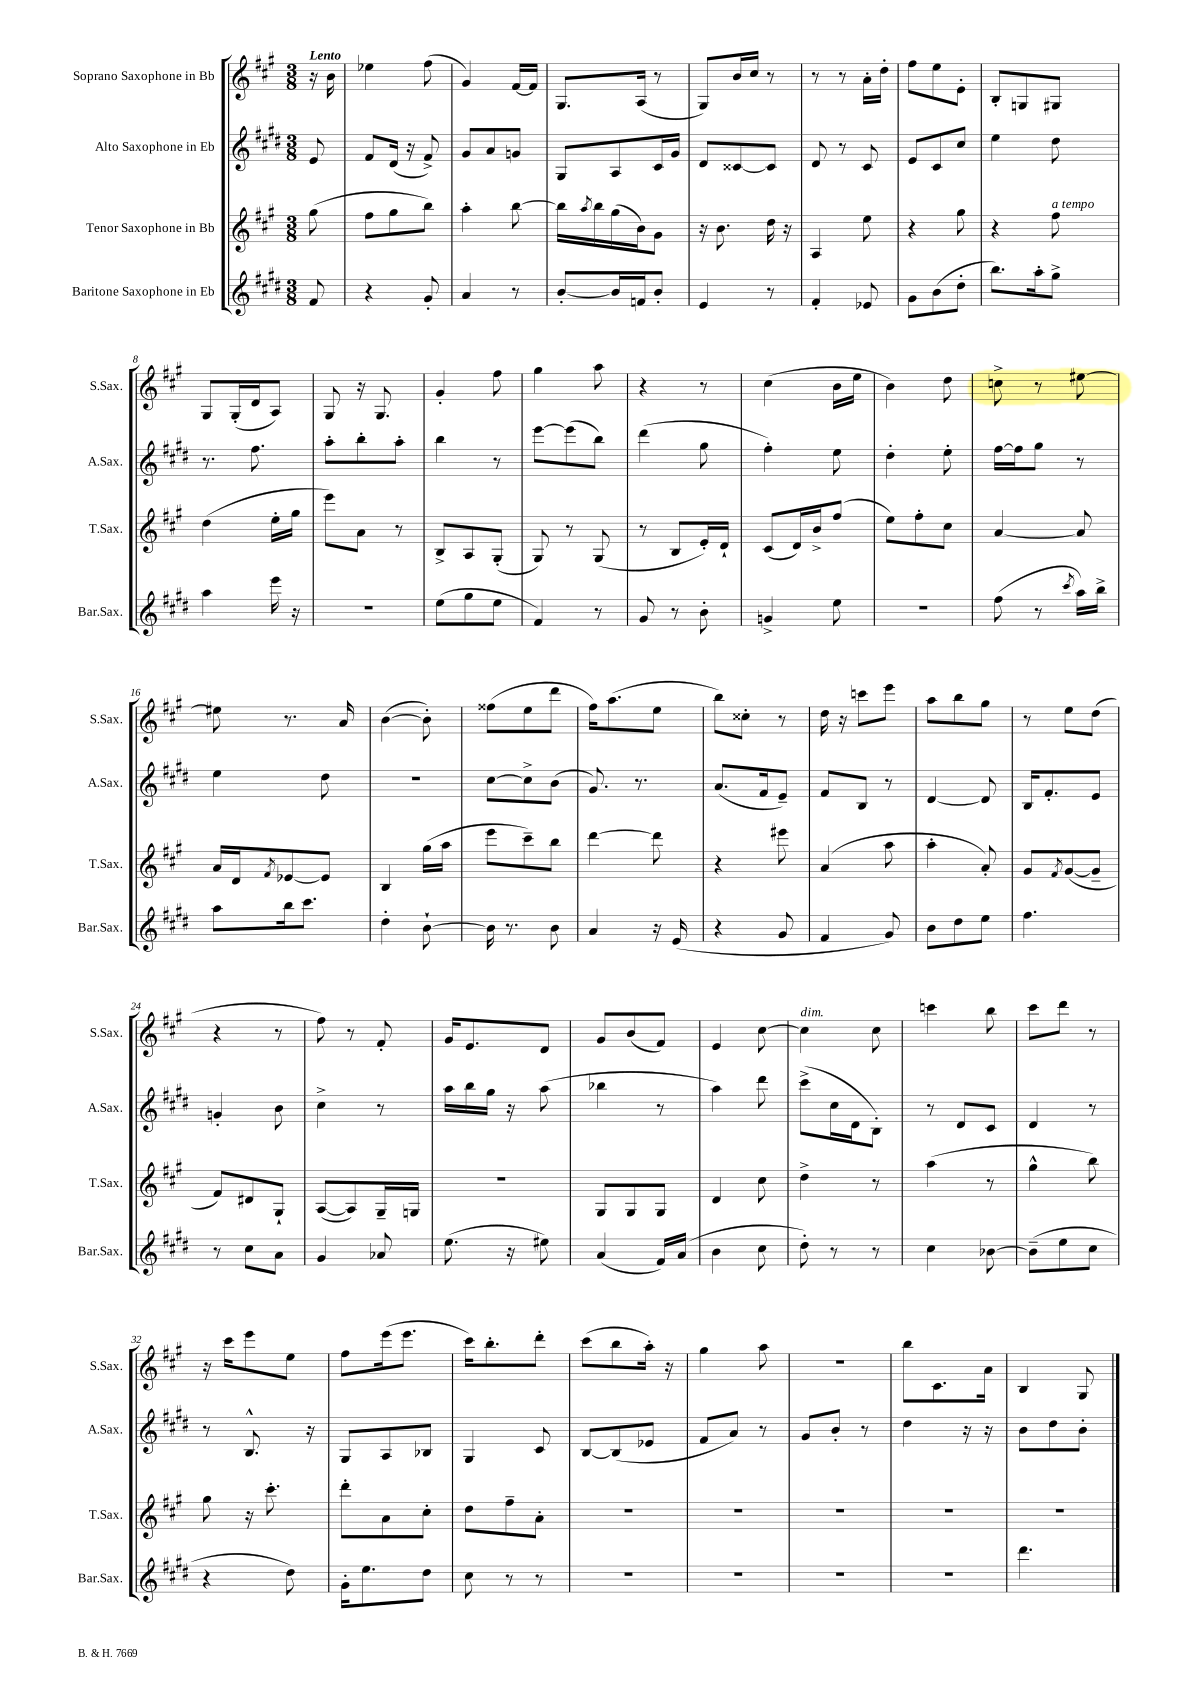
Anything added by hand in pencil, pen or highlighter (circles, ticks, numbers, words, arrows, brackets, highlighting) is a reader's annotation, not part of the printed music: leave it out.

**kern	**kern	**kern	**kern
*staff4	*staff3	*staff2	*staff1
*clefG2	*clefG2	*clefG2	*clefG2
*k[f#c#g#d#]	*k[f#c#g#]	*k[f#c#g#d#]	*k[f#c#g#]
*M3/8	*M3/8	*M3/8	*M3/8
8f#/	(8gg#\	8e/	16r
.	.	.	16b\
=	=	=	=
4r	8ff#\L	8f#/L	4ee-\
.	8gg#\	(16d#/Jk	.
.	.	16r	.
8g#'/	8bb\J)	8f#^/)	(8ff#\
=	=	=	=
4a/	4aa'\	8g#/L	4g#/)
.	.	8a/	.
8r	[8bb\	8g/J	[16f#/LL
.	.	.	16f#/]JJ
=	=	=	=
[8b'/L	16bb\]LL	8G#/L	8.G#/L
.	8qaa/	.	.
.	16bb\	.	.
16b/]L	(16gg#\	8A/	.
16f/J	16b\J)	.	(16A/Jk
8b'/J	8g#\J	16c#/L	8r
.	.	16g#/JJ	.
=	=	=	=
4e/	16r	8d#/L	8G#/L)
.	8.b\	.	.
.	.	[8c##/	16b/L
.	.	.	16cc#/JJ
8r	16dd\	8c##/]J	8r
.	16r	.	.
=	=	=	=
4f#'/	4A/	8d#/	8r
.	.	8r	8r
8e-/	8ee\	8c#/	16a'\LL
.	.	.	16dd'\JJ
=	=	=	=
8g#\L	4r	8e/L	8ff#\L
(8b\	.	8c#/	8ee\
8dd#'\J	8gg#\	8cc#/J	8e'\J
=	=	=	=
8.bb\L)	4r	4ee\	8B'/L
.	.	.	8G/
16aa'\k	.	.	.
8gg#^\J	8ff#\	8dd#\	8G#/J
=	=	=	=
4aa\	(4dd\	8.r	8G#/L
.	.	.	(16G#'/L
.	.	8.ff#\	16d/J
16eee\	16ee'\LL	.	8A/J)
16r	16gg#\JJ	.	.
=	=	=	=
4.r	8eee\L)	8aa'\L	8G#/
.	8a\J	8bb'\	16r
.	.	.	8.G#/
.	8r	8aa'\J	.
=	=	=	=
(8ee\L	8B^/L	4bb\	4g#'/
8gg#\	8A/	.	.
8ee\J	(8G#'/J	8r	8ff#\
=	=	=	=
4f#/)	8G#/)	[8eee\L	4gg#\
.	8r	(8eee\]	.
8r	(8G#/	8bb\J)	8aa\
=	=	=	=
8g#/	8r	(4ddd#\	4r
8r	8B/L	.	.
8b'\	16e'/L)	8gg#\	8r
.	16d`/JJ	.	.
=	=	=	=
4g^/	(8c#/L	4ff#'\)	(4cc#\
.	16d/L)	.	.
.	16b^/J	.	.
8ee\	(8ff#/J	8ee\	16b\LL
.	.	.	16ee\JJ
=	=	=	=
4.r	8ee\L)	4dd#'\	4b\)
.	8ff#'\	.	.
.	8cc#\J	8ee'\	8dd\
=	=	=	=
(8ff#\	[4a/	[16ff#\LL	8cc^\
.	.	16ff#\]J	.
8r	.	8gg#\J	8r
8qccc#/	.	.	.
16aa\LL)	8a/]	8r	[8ee#\
16bb^\JJ	.	.	.
=	=	=	=
8aa\L	16a/LL	4ee\	8ee#\]
.	16d/J	.	.
.	8qf#/	.	.
16bb\k	[8e-/	.	8.r
8.ccc#\J	.	.	.
.	8e-/]J	8dd#\	.
.	.	.	16a/
=	=	=	=
4dd#'\	4B/	4.r	([4b\
[8b`\	(16gg#\LL	.	8b'\])
.	16aa\JJ	.	.
=	=	=	=
16b\]	8eee\L	[8cc#\L	(8ff##\L
8.r	.	.	.
.	8ccc#~\)	8cc#^\]	8ee\
8b\	8bb\J	(8b\J	8ddd\J
=	=	=	=
4a/	[4ddd\	8.g#/)	16ff#\LK)
.	.	.	(8.aa\
.	.	8.r	.
16r	8ddd\]	.	8ee\J
(16e/	.	.	.
=	=	=	=
4r	4r	(8.a/L	8bb\L)
.	.	.	8cc##'\J
.	.	16f#/k	.
8g#/	8eee#\	8e~/J)	8r
=	=	=	=
4f#/	(4a/	8f#/L	16dd\
.	.	.	16r
.	.	8B/J	8ccc\L
8g#/)	8aa\	8r	8eee\J
=	=	=	=
8b\L	4aa'\	[4d#/	8aa\L
8dd#\	.	.	8bb\
8ee\J	8a'/)	8d#/]	8gg#\J
=	=	=	=
4.ff#\	8g#/L	16B/LK	8r
.	.	8.f#'/	.
.	8qf#/	.	.
.	([8g#/	.	8ee\L
.	8g#~/]J	8e/J	(8dd\J
=	=	=	=
8r	8f#/L)	4g'/	4r
8cc#\L	8d#/	.	.
8a\J	8G#`/J	8b\	8r
=	=	=	=
4g#/	([8A/L	4cc#^\	8ff#\)
.	8A/])	.	8r
8a-/	16G#~/L	8r	8f#'/
.	16G/JJ	.	.
=	=	=	=
(8.ee\	4.r	16aa\LL	16g#/LK
.	.	16bb\	8.e/
.	.	16gg#\JJ	.
16r	.	16r	.
8ee#\)	.	(8aa\	8d/J
=	=	=	=
(4a/	8G#/L	4bb-\	8g#/L
.	8G#/	.	(8b/
16f#/LL)	8G#/J	8r	8f#/J)
(16a/JJ	.	.	.
=	=	=	=
4b\	4d/	4aa\)	4e/
8cc#\	8cc#\	8ddd#\	[8cc#\
=	=	=	=
8dd#'\)	4dd^\	(8ccc#^\L	4cc#\]
8r	.	16cc#\L	.
.	.	16d#\J	.
8r	8r	8B'\J)	8cc#\
=	=	=	=
4cc#\	(4aa\	8r	4ccc\
.	.	8d#/L	.
[8b-\	8r	8c#/J	8bb\
=	=	=	=
(8b-~\]L	4gg#^^\	4d#/	8ccc#\L
8ee\	.	.	8ddd\J
8cc#\J	8bb\)	8r	8r
=	=	=	=
4r	8gg#\	8r	16r
.	.	.	16ccc#\LK
.	16r	8.B^^/	8eee\
.	8.ccc#'\	.	.
8dd#\)	.	.	8ee\J
.	.	16r	.
=	=	=	=
16g#'\LK	8ddd'\L	8G#/L	8ff#\L
8.ee\	.	.	.
.	8a\	8A/	(16eee\k
.	.	.	8.eee\J
8dd#\J	8cc#'\J	8B-/J	.
=	=	=	=
8cc#\	8dd\L	4G#/	16ccc#\LK)
.	.	.	8.bb'\
8r	8ff#~\	.	.
8r	8a'\J	8c#/	8ddd'\J
=	=	=	=
4.r	4.r	[8B/L	(8ccc#\L
.	.	(8B/]	8bb\
.	.	8e-/J	16aa'\Jk)
.	.	.	16r
=	=	=	=
4.r	4.r	8f#/L	4gg#\
.	.	8a/J)	.
.	.	8r	8aa\
=	=	=	=
4.r	4.r	8g#/L	4.r
.	.	8b'/J	.
.	.	8r	.
=	=	=	=
4.r	4.r	4dd#\	8bb\L
.	.	.	8.c#\
.	.	16r	.
.	.	16r	16a\Jk
=	=	=	=
4.ddd#\	4.r	8b\L	4B/
.	.	8dd#\	.
.	.	8b'\J	8G#/
==	==	==	==
*-	*-	*-	*-
